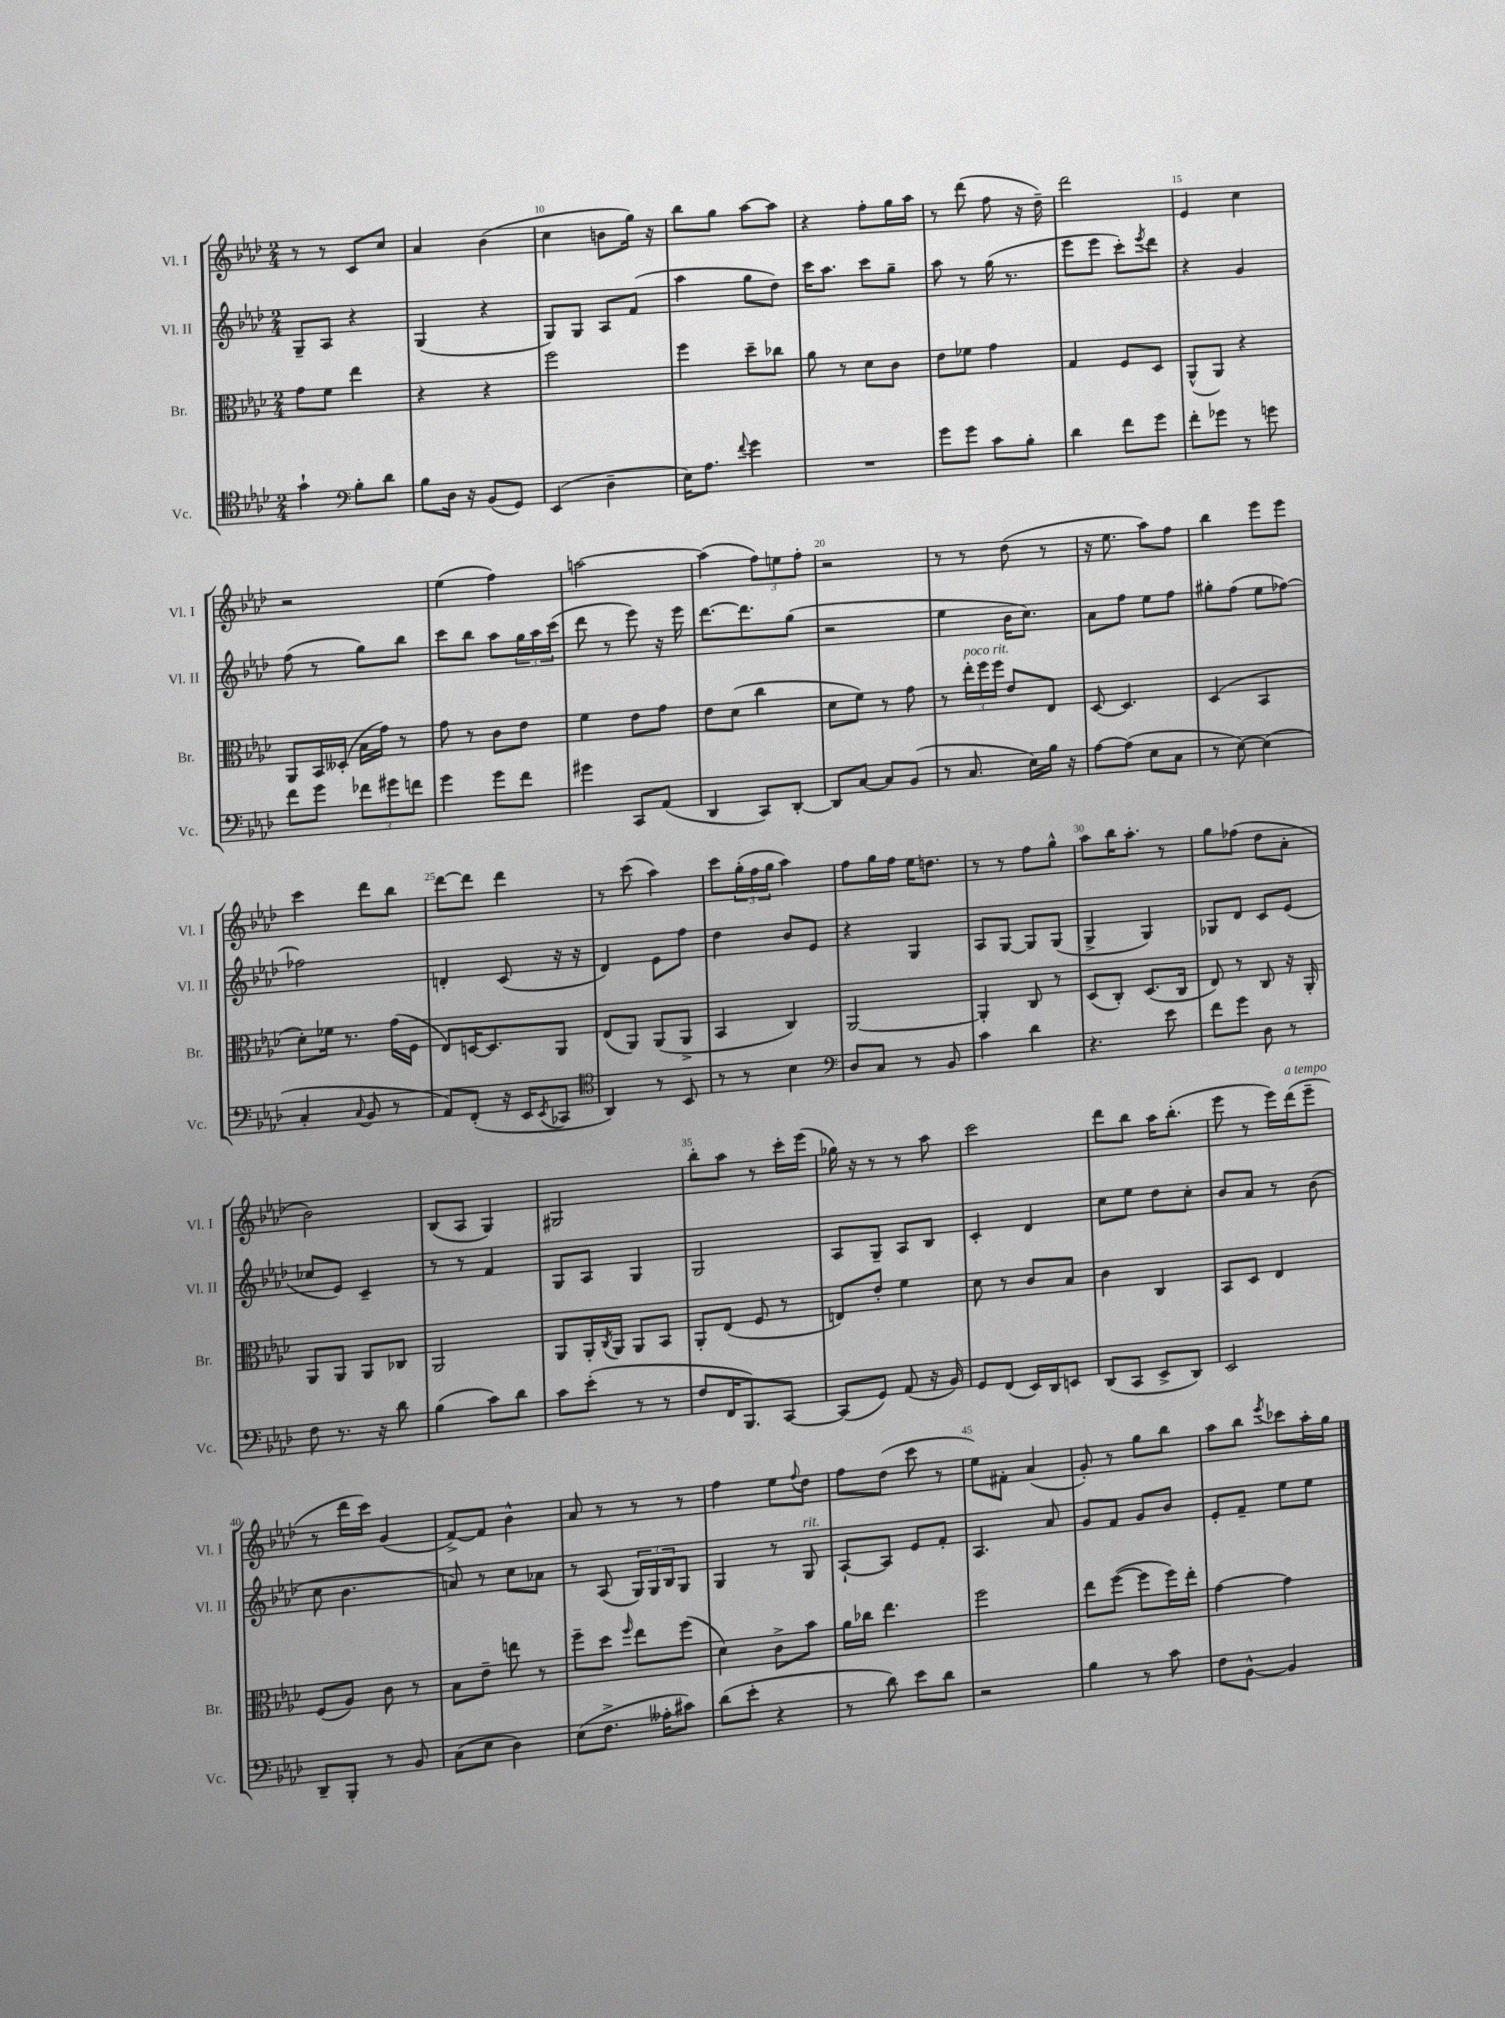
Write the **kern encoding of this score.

**kern	**kern	**kern	**kern
*staff4	*staff3	*staff2	*staff1
*clefC4	*clefC3	*clefG2	*clefG2
*k[b-e-a-d-]	*k[b-e-a-d-]	*k[b-e-a-d-]	*k[b-e-a-d-]
*M2/4	*M2/4	*M2/4	*M2/4
4g`\	8g\L	8G~/L	8r
.	8f\J	8A-/J	8r
*clefF4	*	*	*
8B-'\L	4ee-\	4r	8c/L
8d-\J	.	.	8cc/J
=	=	=	=
8B-\L	4r	(4G/	4a-/
16D-\Jk	.	.	.
16r	.	.	.
(8BB-/L	4r	4r	(4b-\
8GG/J)	.	.	.
=	=	=	=
(4EE-/	2ff\	8G/L)	4cc\
.	.	8G/J	.
4D-~\	.	8A-/L	8b\L
.	.	(8f/J	16gg\Jk)
.	.	.	16r
=	=	=	=
16E-\LK)	4ff\	4aa-\	8bb-\L
8.A-\J	.	.	.
.	.	.	8gg\J
8qqf/	.	.	.
4g\	8dd-~\L	8gg\L	[8aa-\L
.	8cc-\J	8dd-\J)	8aa-\]J
=	=	=	=
2r	8a-\	16ccc\LK	4r
.	.	8.aa-\J	.
.	8r	.	.
.	8d-\L	8ccc\L	8ff'\L
.	8c\J	8gg~\J	16gg\L
.	.	.	16aa-\JJ
=	=	=	=
8g\L	8e-\L	8aa-\	8r
8g\J	8f-\J	8r	(8ddd-\
8c\L	4g\	(16gg\	8ff\
.	.	8.r	.
8B-'\J	.	.	16r
.	.	.	16dd-~\)
=	=	=	=
4d-\	4G/	8eee-\L	2ddd-\
.	.	8eee-\J	.
8f\L	8F/L	8ccc'\L)	.
.	.	8qeee-/	.
8g\J	8D-/J	8ddd-\J	.
=	=	=	=
8f'\L	(8AA-^^/L	4r	4e-/
8g-\J	8AA-/J)	.	.
8r	4r	4g/	4cc\
8g\	.	.	.
=	=	=	=
8f\L	8AA-/L	(8ff\	2r
8g\J	16BB-/L	8r	.
.	(16D--'/JJ	.	.
12f-\L	16B-\LL	8gg\L)	.
.	16g\JJ)	.	.
12g#\	.	.	.
.	8r	8bb-\J	.
12f\J	.	.	.
=	=	=	=
4g\	8g\	8ccc\L	(4ee-\
.	8r	8bb-\J	.
8g\L	8c\L	8aa-\L	4ff\)
8f\J	8e-\J	24gg\L	.
.	.	24aa-\	.
.	.	(24ccc\JJ	.
=	=	=	=
4g#\	4f\	8ddd-\	[2aa\
.	.	8r	.
8CC/L	8e-\L	8eee-\)	.
(8AA-/J	8g\J	16r	.
.	.	16eee-\	.
=	=	=	=
4DD-/	8e-\L	[8.ddd-\L	(4aa\]
.	(8d-\J	.	.
.	.	8.ddd-\]	.
8CC/L)	4cc\	.	12ff\L)
.	.	.	12ee\
[8DD-'/J	.	(8gg\J	.
.	.	.	12ff'\J
=	=	=	=
8DD-/]L	8d-\L	2r	2r
[8C/J	8f\J)	.	.
8C/]L	8r	.	.
(8BB-/J	8g\	.	.
=	=	=	=
8r	8r	4ee-\	8r
8.C/	24ee-'\LL	.	8r
.	24ff\	.	.
.	24ff\JJ	.	.
.	8e-/L	16b-\LK	(8dd-\
16E-\LL)	.	8.cc\J)	.
16B-\JJ	8E-/J	.	8r
16r	.	.	.
=	=	=	=
[8A-\L	[8D-/	8a-\L	16r
.	.	.	8.ee-\
(8A-\]J	4.D-/]	8ff\J	.
8E-\L	.	8ee-\L	8aa-\L)
8C\J	.	8ff\J	8ff\J
=	=	=	=
8r	(4D-/	8gg#'\L	4bb-\
[8E-\)	.	(8ff\J	.
(4E-\]	4BB-/	8ee-\L	8eee-\L
.	.	[8ff-\J)	8eee-\J
=	=	=	=
4C'/	8d-'\L)	2ff-\]	4ccc\
.	16f-\Jk	.	.
.	8.r	.	.
8qqC/	.	.	.
8BB-/	.	.	8ddd-\L
8r	(16g\LL	.	8bb-\J
.	16F\JJ	.	.
=	=	=	=
8AA-/L)	8E-/L)	4d'/	[8ddd-\L
(8FF'/J	[16D/K	.	8ddd-\]J
.	8.D/]	.	.
16r	.	(8c/	4ddd-\
16EE-/LK	.	.	.
8qEE-/	.	.	.
8CC-/J	8AA-/J	16r	.
.	.	16r	.
=	=	=	=
*clefC4	*	*	*
4AA-/)	(8E-/L	4d-/)	8r
.	8AA-/J)	.	(8ccc\
8r	(8AA-/L	8e-\L	4aa-\)
8BB-/	8AA-^/J	8ff\J	.
=	=	=	=
8r	4BB-/	4dd-\	8ccc\L
8r	.	.	(24gg'\L
.	.	.	24ff\
.	.	.	24gg\JJ
4B-\	4C/)	8b-/L	4aa-\)
.	.	8e-/J	.
=	=	=	=
*clefF4	*	*	*
8D-/L	[2AA-/	4r	8ff\L
8C/J	.	.	16gg\L
.	.	.	16ff\JJ
8r	.	4G/	16ee-\LK
.	.	.	8.dd\J
8BB-/	.	.	.
=	=	=	=
4c\	4AA-'/]	8A-/L	8r
.	.	[8G/J	8r
4d-\	8C/	8G/]L	8ff\L
.	8r	(8G/J	8gg^^\J
=	=	=	=
4.r	(8D-/L	4G^/	8aa-\L
.	8C'/J)	.	16bb-\K
.	.	.	8.aa-'\J
.	(8.D-/L	4G/)	.
8e-\	.	.	8r
.	16C/Jk	.	.
=	=	=	=
8f\L	8E-/)	8G-/L	8gg\L
8g\J	8r	8d-/J	(8ff-\J
8D-\	8C/	8c/L	8dd-\L
8r	16r	(8e-/J	8a-'\J
.	16AA-'/	.	.
=	=	=	=
8F\	8AA-/L	8cc-/L	2b-\)
8.r	8AA-/J	8e-/J)	.
.	8AA-/L	4c~/	.
16r	.	.	.
8d-\	8C-/J	.	.
=	=	=	=
(4B-\	2AA-/	8r	(8B-/L
.	.	8r	8A-/J
8c\L)	.	4f/	4G/)
8d-\J	.	.	.
=	=	=	=
8c\L	8AA-/L	8G/L	2G#/
(8e-'\J	16AA-'/L	8A-/J	.
.	8qC/	.	.
.	16AA-/JJ	.	.
8r	8AA-/L	4G/	.
8r	8BB-/J	.	.
=	=	=	=
8F/L	8AA-'/L	2G/	8bb-'\L
16FF/K	(8E-/J	.	8aa-\J
8.BBB-/)	.	.	.
.	8F/	.	8r
[8CC/J	8r	.	16ccc'\LL
.	.	.	(16eee-\JJ
=	=	=	=
(8CC/]L	8E/L)	8A-/L	16gg-\)
.	.	.	16r
8GG/J)	8e-'/J	8G~/J	8r
(8AA-/	4f\	8A-/L	8r
16r	.	8B-/J	8aa-\
16BB-/)	.	.	.
=	=	=	=
8GG/L	8d-\	4c'/	2ccc\
(8FF/J	8r	.	.
16EE-/LL)	8c/L	4d-/	.
16DD-/J	.	.	.
8EE/J	8B-/J	.	.
=	=	=	=
(8DD-/L	4c\	8cc\L	8ddd-\L
8CC/J	.	8ee-\J	8bb-\J
8EE-^/L	4C/	8dd-\L	16aa-\LK
.	.	.	(8.bb-'\J
8DD-/J)	.	8cc'\J	.
=	=	=	=
2EE-/	8BB-/L	8b-/L	8eee-\
.	8D-/J	8a-/J	8r
.	4E-/	8r	16eee-\LL)
.	.	.	(16ddd-\J
.	.	(8b-\	8eee-~\J
=	=	=	=
8DD-~/L	(8F/L	8cc\	8r
8BBB-'/J	8A-/J)	4.b-\	16ddd-\LL
.	.	.	16ccc\JJ)
8r	8c\	.	(4g/
8BB-/	8r	.	.
=	=	=	=
(8C\L	8B-\L	8a/)	[8f^/L)
8E-\J	8e-~\J	8r	8f/]J
4D-\)	8ee\	8cc\L	4b-^^\
.	8r	8a-\J	.
=	=	=	=
(8E-\L	8ff~\L	8r	8a-/
8.F^\J	8dd-\J	(8A-/	8r
.	16qqff/	.	.
.	8ee-\L	24G/LL)	8r
.	.	24G/	.
16A--'\LK	.	.	.
.	.	24B-/J	.
8c#\J)	(8ff\J	8G/J	8r
=	=	=	=
(8d-\L	4d-\)	4G/	4ff\
8e-'\J	.	.	.
4r	8c^\L	8r	8ee-\L
.	.	.	8qqff/
.	8b-\J	8G/	8dd-\J
=	=	=	=
8r	16a-\LL	[8A-`/L	8ff\L
.	16cc-\JJ	.	.
8d-\)	4.ee-\	8A-/]J	(8dd-\J
8e-\L	.	8e-/L	8ccc\
8d-\J	.	8f'/J	8r
=	=	=	=
2r	2ff\	4.A-/	8ee-\L)
.	.	.	8f#'\J
.	.	.	(4a-/
.	.	8a-/	.
=	=	=	=
4B-\	8ee-\L	8g/L	8g'/)
.	([8ff\J	8f/J	8r
8r	8ff\]L	8g/L	8gg\L
8c\	16ff\L)	8b-/J	8bb-\J
.	16ee-'\JJ	.	.
=	=	=	=
8F\L	[4g\	8e-'/L	8aa-\L
[8BB-^^\J	.	8f~/J	8bb-\J
.	.	.	8qeee-/
4BB-/]	4g\]	8ee-\L	8ccc-\L
.	.	8ee-\J	16aa-'\L
.	.	.	16gg\JJ
==	==	==	==
*-	*-	*-	*-
